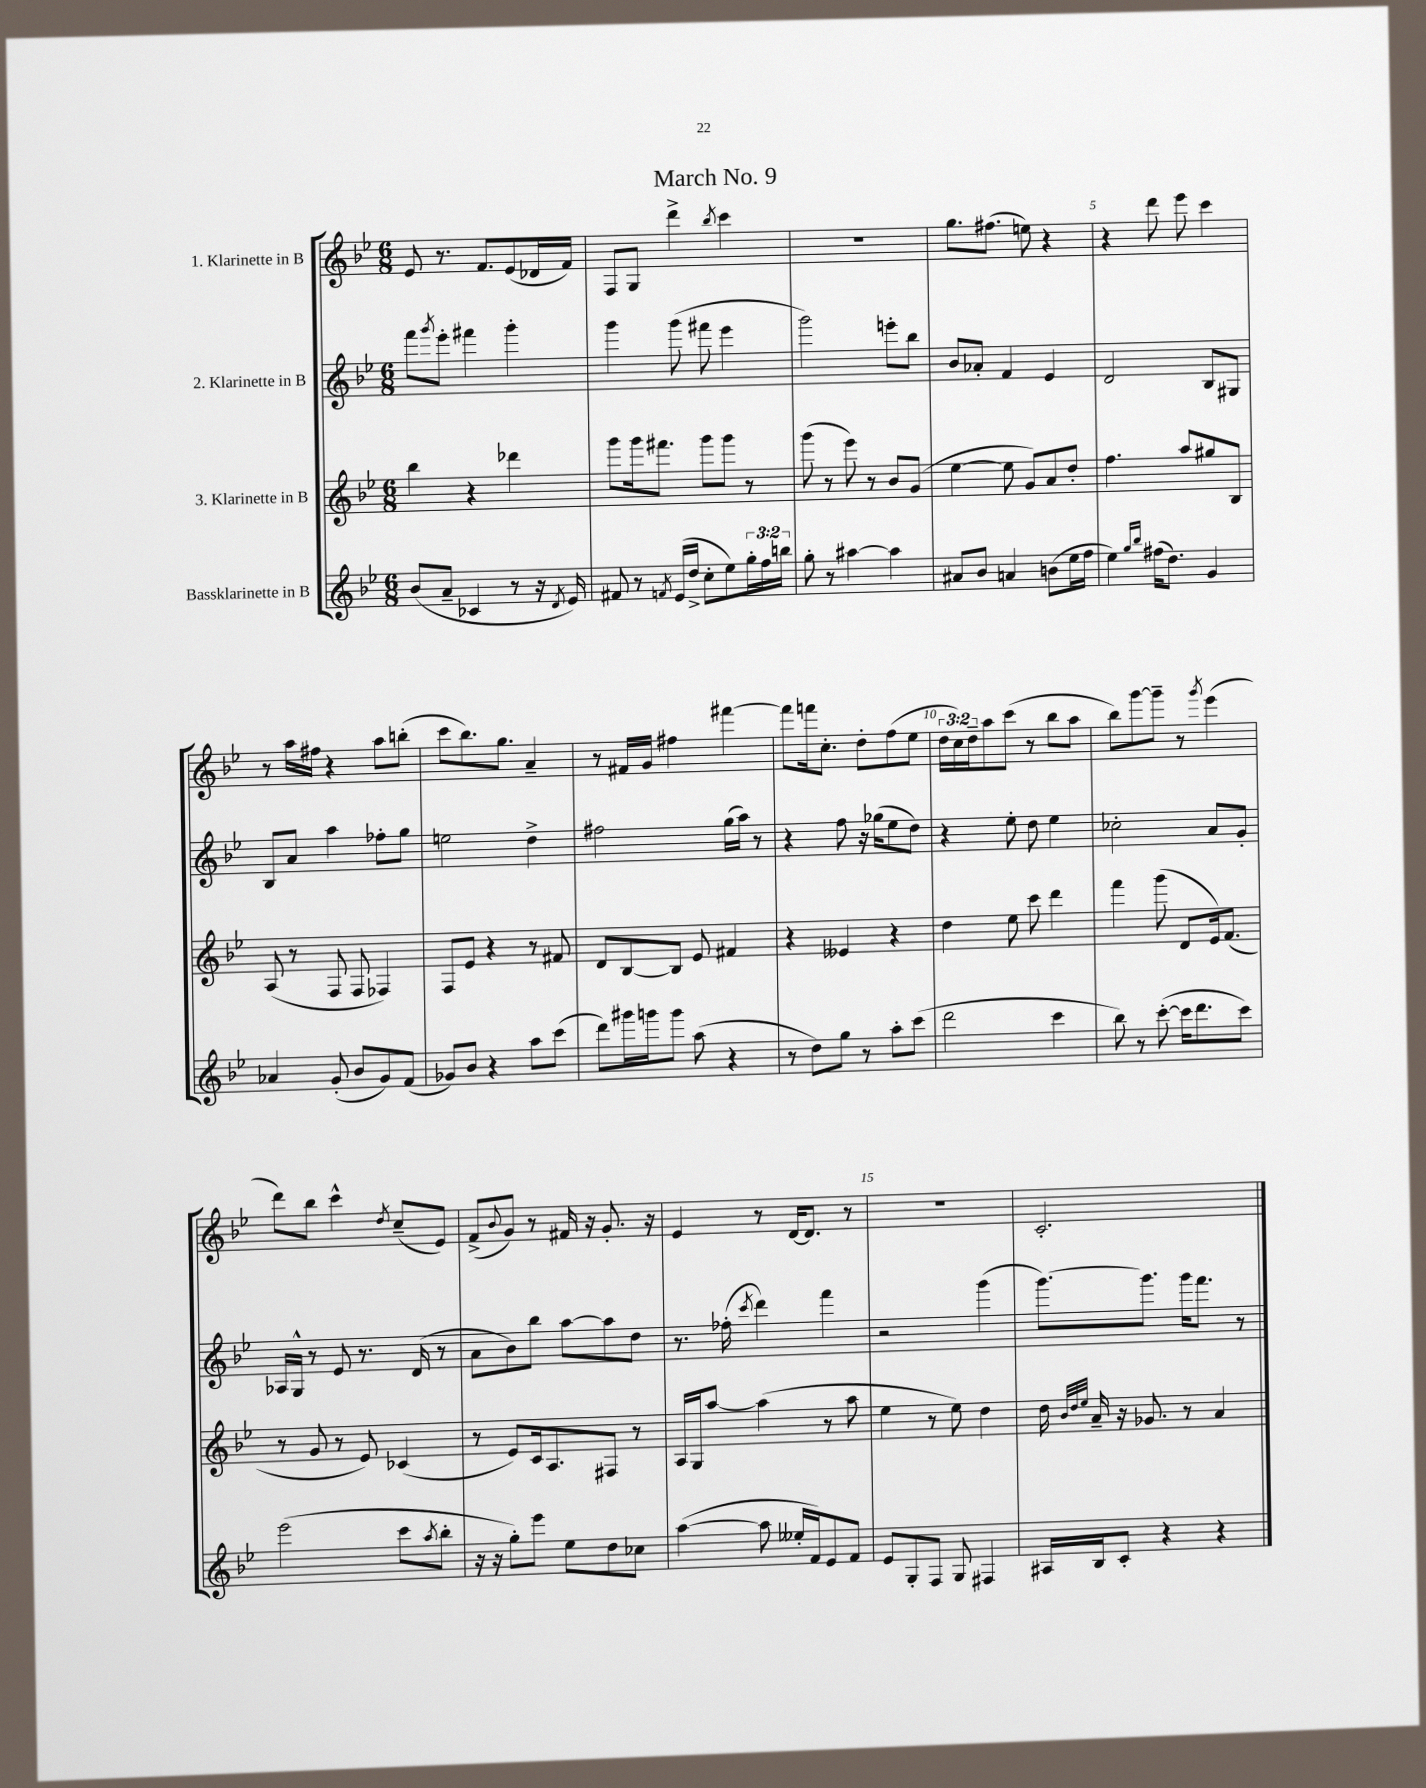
\header { title = "March No. 9" }
<<
\new StaffGroup <<
\new Staff = "s0" \with { instrumentName = "1. Klarinette in B" } {
    \clef treble \key bes \major \numericTimeSignature \time 6/8 \override Staff.TupletNumber.text = #tuplet-number::calc-fraction-text
    ees'8 r8. f'8. ees'8( des'16 f'16) |
    f8 g8 d'''4-> \acciaccatura { bes''8 } c'''4 |
    R2. |
    g''8. fis''8.( e''8) r4 |
    r4 d'''8 ees'''8 c'''4 |
    r8 a''16 fis''16 r4 a''8 b''8-.( |
    c'''8 bes''8.) g''8. a'4-- |
    r8 fis'16 g'16 fis''4 fis'''4~ |
    fis'''8 f'''16 c''8.-. d''8-. f''8( ees''8 |
    \tuplet 3/2 { d''16 c''16) d''16-- } a''8 c'''8( r8 bes''8 a''8 |
    bes''8) g'''8~ g'''8-- r8 \acciaccatura { g'''8 } ees'''4( |
    d'''8) bes''8 c'''4-^ \acciaccatura { d''8 } c''8--( ees'8) |
    f'8->( \appoggiatura { bes'8 } g'8) r8 fis'16 r16 g'8.-. r16 |
    ees'4 r8 d'16~ d'8. r8 |
    R2. |
    c'2.-. \bar "|." |
}
\new Staff = "s1" \with { instrumentName = "2. Klarinette in B" } {
    \clef treble \key bes \major \numericTimeSignature \time 6/8
    f'''8 \acciaccatura { g'''8 } ees'''8-. fis'''4 g'''4-. |
    g'''4 g'''8( fis'''8 ees'''4 |
    g'''2) e'''8-. bes''8 |
    bes'8 aes'8-. f'4 ees'4 |
    d'2 bes8 gis8 |
    bes8 a'8 a''4 fes''8-. g''8 |
    e''2 d''4-> |
    fis''2 g''16( a''16) r8 |
    r4 f''8 r16 ges''16( ees''8 d''8) |
    r4 ees''8-. d''8 ees''4 |
    ces''2-. a'8 g'8-. |
    aes16 g16-^ r8 ees'8 r8. d'16( r8 |
    a'8 bes'8) bes''8 a''8~ a''8 d''8 |
    r8. fes''16-.( \acciaccatura { c'''8 } d'''4) f'''4 |
    r2 g'''4( |
    g'''8.~) g'''8. g'''16 f'''8. r8 \bar "|." |
}
\new Staff = "s2" \with { instrumentName = "3. Klarinette in B" } {
    \clef treble \key bes \major \numericTimeSignature \time 6/8
    bes''4 r4 des'''4 |
    g'''8 g'''16 fis'''8. g'''8 g'''8 r8 |
    g'''8( r8 ees'''8) r8 bes'8 g'8( |
    ees''4~ ees''8 g'8) a'8 d''8-. |
    f''4. a''8 gis''8 bes8 |
    a8( r8 f8 f8 fes4) |
    f8 ees'8 r4 r8 fis'8 |
    d'8 bes8~ bes8 ees'8 fis'4 |
    r4 eeses'4 r4 |
    d''4 ees''8 c'''8 d'''4 |
    f'''4 g'''8( d'8 ees'16) f'8.( |
    r8 g'8 r8 ees'8) ces'4( |
    r8 ees'8) c'16 a8. fis8 r8 |
    a16 g16 a''8~ a''4( r8 a''8 |
    ees''4 r8 ees''8) d''4 |
    d''16 \grace { bes'32 d''32 ees''32 } a'16-- r16 ges'8. r8 a'4 \bar "|." |
}
\new Staff = "s3" \with { instrumentName = "Bassklarinette in B" } {
    \clef treble \key bes \major \numericTimeSignature \time 6/8 \override Staff.TupletNumber.text = #tuplet-number::calc-fraction-text
    bes'8( a'8-- ces'4 r8 r16 \acciaccatura { d'8 } ees'16) |
    fis'8 r8 \acciaccatura { f'8 } ees'16( d''16-> c''8-. ees''8) \tuplet 3/2 { g''16-. f''16 b''16 } |
    g''8-. r8 ais''4~ ais''4 |
    ais'8 bes'8 a'4 b'8( ees''16 f''16 |
    ees''4) \grace { g''16 bes''16 } fis''16( d''8.) g'4 |
    aes'4 g'8-.( bes'8 g'8) f'8( |
    ges'8) bes'8 r4 a''8 c'''8( |
    d'''8) gis'''16 g'''16 g'''8 a''8( r4 |
    r8 d''8) g''8 r8 a''8-. c'''8( |
    d'''2 c'''4 |
    bes''8) r8 c'''8~-.( c'''16 d'''8. c'''8) |
    ees'''2( c'''8 \acciaccatura { a''8 } bes''8-. |
    r16 r16 g''8-.) ees'''8 ees''8 d''8 ces''8 |
    a''4~( a''8 eeses''16-. f'16) ees'8 f'8 |
    ees'8 g8-. f8 g8 fis4 |
    ais16 bes16 c'8-. r4 r4 \bar "|." |
}
>>
>>
\layout { \context { \Score \override BarNumber.break-visibility = ##(#f #t #t) barNumberVisibility = #(every-nth-bar-number-visible 5) } }
